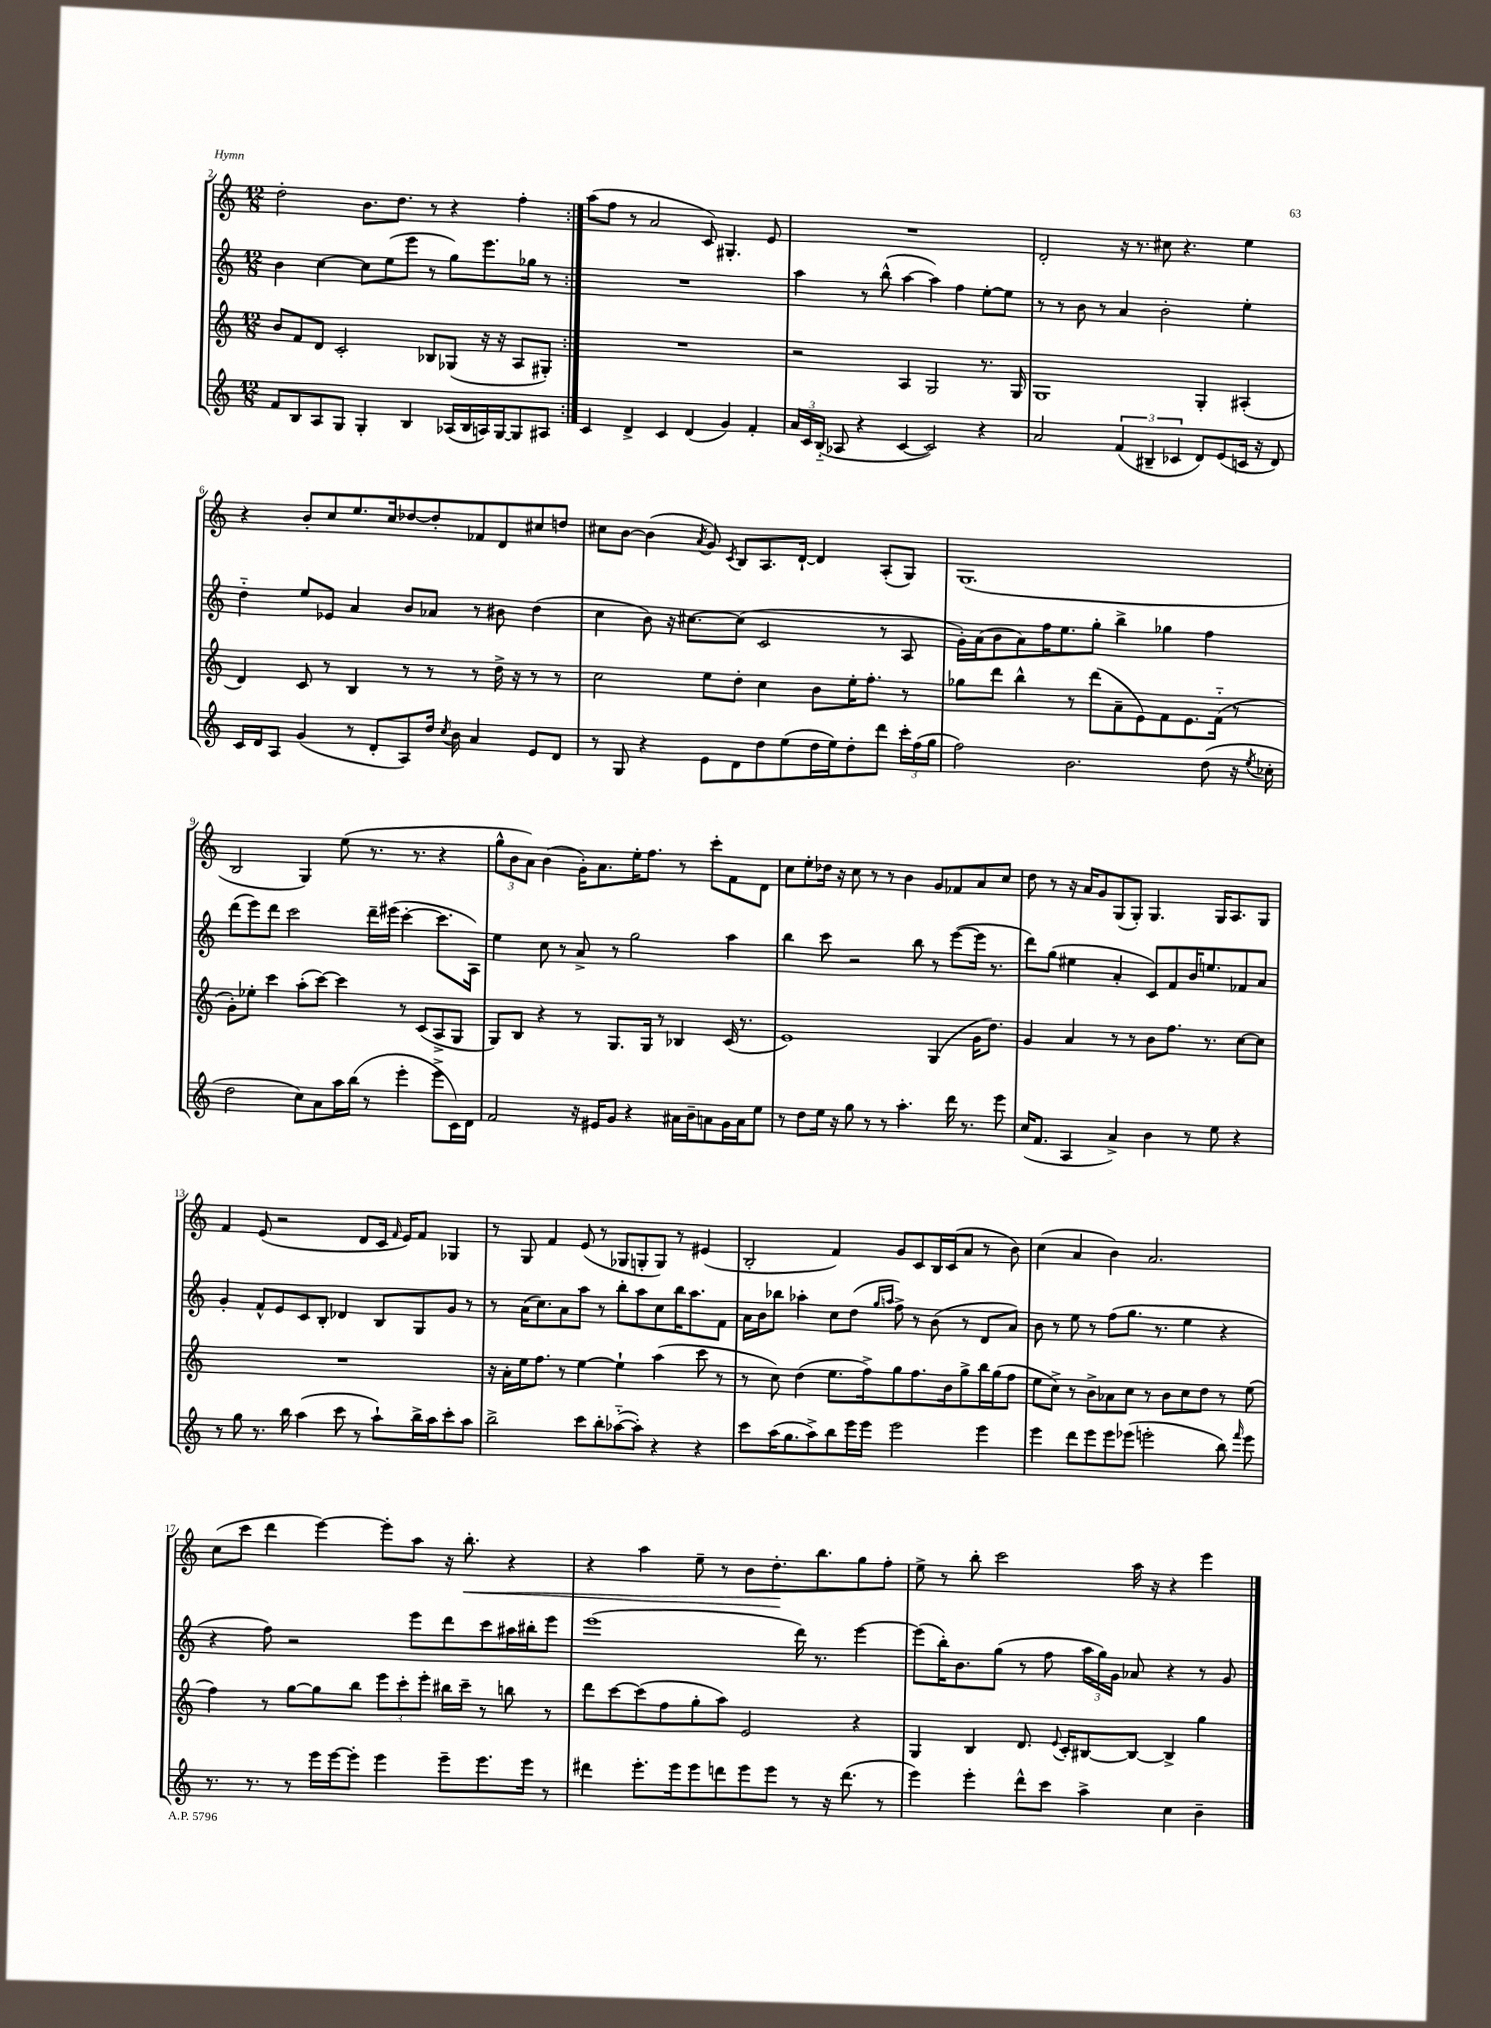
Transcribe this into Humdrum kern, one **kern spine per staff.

**kern	**kern	**kern	**kern	**dynam
*part4	*part3	*part2	*part1	*part1
*staff4	*staff3	*staff2	*staff1	*staff1
*clefG2	*clefG2	*clefG2	*clefG2	*
*k[]	*k[]	*k[]	*k[]	*
*M12/8	*M12/8	*M12/8	*M12/8	*
=2	=2	=2	=2	=2
8f/L	8b/L	4b\	2dd'\	.
8B/	8f/	.	.	.
8A/	8d/J	[4cc\	.	.
8G/J	2c'/	.	.	.
4G'/	.	8cc\L]	8.b\L	.
.	.	(8ee\	.	.
.	.	.	8.dd\J	.
4B/	.	8eee\J	.	.
.	8B-X/L	8r	8r	.
(16A-X/LL	(8G-X/J	8gg\L)	4r	.
16B/	.	.	.	.
16An/)	16r	8.eee\	.	.
[16G/J	16r	.	.	.
8G/]	8A/L	.	4ff'\	.
.	.	16gg-X\Jk	.	.
8A#X/J	8G#X'/J)	8r	.	.
=3:|!	=3:|!	=3:|!	=3:|!	=3:|!
4c/	1.r	1.r	(8aa\L	.
.	.	.	8ff\J	.
4d^/	.	.	8r	.
.	.	.	2a/	.
4c/	.	.	.	.
(4d/	.	.	.	.
.	.	.	8c/)	.
4g/)	.	.	4.G#X'/	.
4f'/	.	.	.	.
.	.	.	8e/	.
=4	=4	=4	=4	=4
24a/LL	2r	4aa\	1.r	.
24c/	.	.	.	.
(24B/JJ	.	.	.	.
8A-X/	.	.	.	.
4r	.	8r	.	.
.	.	(8bb^^\	.	.
[4c/	4A/	[4aa\	.	.
2c/])	2G/	4aa\])	.	.
.	.	4ff\	.	.
4r	8.r	[8ee'\L	.	.
.	.	8ee\J]	.	.
.	16G/	.	.	.
=5	=5	=5	=5	=5
2a/	1G	8r	2d'/	.
.	.	8r	.	.
.	.	8b\	.	.
.	.	8r	.	.
(6f/	.	4a/	16r	.
.	.	.	8.r	.
6B#X~/	.	.	.	.
.	.	2b'\	8cc#X\	.
6c-X/	.	.	.	.
.	.	.	4.r	.
8d/L)	4G'/	.	.	.
(8e/	.	.	.	.
16cn/Jk	(4A#X'/	4ee'\	4ee\	.
16r	.	.	.	.
8d/)	.	.	.	.
!!LO:LB:g=z
=6	=6	=6	=6	=6
16c/LL	4d/)	4dd\	4r	.
16d/J	.	.	.	.
8A/J	.	.	.	.
(4g/	8c/	8ee/L	8b'/L	.
.	8r	8e-X/J	8cc/	.
8r	4B/	4a/	8.ee/	.
8d'/L	.	.	.	.
.	.	.	16cc/k	.
8A/)	8r	8b/L	[8dd-X/	.
16dd/Jk	8r	8a-X/J	8dd-'/]	.
8qcc/	.	.	.	.
16b\	.	.	.	.
4a/	8r	8r	8f-X/	.
.	16dd^\	8b#X\	8d/	.
.	16r	.	.	.
8e/L	8r	(4dd\	8cc#X/	.
8d/J	8r	.	8ddn/J	.
=7	=7	=7	=7	=7
8r	2cc\	4cc\	8cc#X\L	.
8G/	.	.	[8b\J	.
4r	.	8b\)	(4b\]	.
.	.	16r	.	.
.	.	[8.cc#X\L	.	.
.	.	.	8qa/	.
8e\L	8ee\L	.	8g/)	.
.	.	.	8qc/	.
8d\	8dd'\J	(8cc#\J]	8B/L	.
8dd\	4cc\	2c/	8.A/	.
(8ee\	.	.	.	.
.	.	.	[16d`/Jk	.
16dd\L	8b\L	.	4d/]	.
16ee\J)	.	.	.	.
8dd'\	16ee'\K	.	.	.
.	8.ff'\J	.	.	.
8ddd\J	.	8r	(8A'/L	.
24ccc'\LL	8r	8A/	8G/J)	.
(24ff\	.	.	.	.
24gg\JJ	.	.	.	.
=8	=8	=8	=8	=8
2ff\)	8gg-X\L	16g'\LL)	(1.G	.
.	.	(16a\J	.	.
.	8ddd\J	8b\	.	.
.	4bb^^\	8a\)	.	.
.	.	16ff\K	.	.
.	.	8.ee\	.	.
2.b\	8r	.	.	.
.	(8ddd\L	8gg'\J	.	.
.	8a~\	4bb^\	.	.
.	8e\)	.	.	.
.	8f\	4gg-X\	.	.
.	8.e\	.	.	.
(8dd\	.	4ff\	.	.
.	(16f\Jk	.	.	.
16r	8r	.	.	.
8qee/	.	.	.	.
16cc-X'\	.	.	.	.
!!LO:LB:g=z
=9	=9	=9	=9	=9
2dd\	8g'\L)	(8ddd\L	2B/	.
.	8ee-X'\J	8eee\)	.	.
.	4ccc\	8ddd\J	.	.
.	.	2ccc\	.	.
8cc\L)	(8aa'\L	.	4G/)	.
8a\	[8ccc\J)	.	.	.
16aa\L	4ccc\]	.	(8ee\	.
(16bb\JJ	.	.	.	.
8r	.	16ddd~\LL	8.r	.
.	.	(16eee#X\JJ	.	.
4eee'\	8r	[4ccc'\	.	.
.	.	.	8.r	.
.	(8c/L	.	.	.
8eee^\L	8A^/	8.ccc\L]	4r	.
16c\L)	8G/J	.	.	.
16d\JJ	.	16A\Jk)	.	.
=10	=10	=10	=10	=10
2f/	8G/L)	4ee\	12gg^^\L	.
.	.	.	12b\	.
.	8B/J	.	.	.
.	.	.	12a\J)	.
.	4r	8cc\	(4b\	.
.	.	8r	.	.
16r	8r	8a^/	16g'\KL)	.
16e#X/KL	.	.	8.a\	.
8g/J	8.G/L	8r	.	.
4r	.	2gg\	16ee'\K	.
.	16G/Jk	.	8.ff\J	.
.	8r	.	.	.
16a#X\LL	4B-X/	.	8r	.
16b~\J	.	.	.	.
8an\	.	.	8ccc'\L	.
16g\L	(16c/	4aa\	8f\	.
16a\J	8.r	.	.	.
8ee\J	.	.	8d\J	.
=11	=11	=11	=11	=11
8r	1e)	4bb\	8cc\L	.
8dd\L	.	.	8ee'\	.
16ee\Jk	.	8ccc\	16dd-X\Jk	.
16r	.	.	16r	.
8gg\	.	2r	8cc\	.
8r	.	.	8r	.
8r	.	.	8r	.
4.aa'\	.	.	4b\	.
.	.	8bb\	.	.
.	(4G/	8r	8g/L	.
16ddd\	.	([8eee\L	8f-X/	.
8.r	.	.	.	.
.	16g\KL	16eee\Jk]	8a/	.
.	8.dd\J)	8.r	.	.
8eee\	.	.	8cc/J	.
=12	=12	=12	=12	=12
(16cc/KL	4g/	8ddd\L)	8dd\	.
8.f/J	.	.	.	.
.	.	(8gg\J	8r	.
4A/	4a/	4ee#X\	16r	.
.	.	.	16a/KL	.
.	.	.	8g/	.
4a^/)	8r	4a'/	(8G/	.
.	8r	.	8G'/J)	.
4b\	8b\L	8c/L)	4.G/	.
.	8.ff\J	8f/	.	.
8r	.	16b/K	.	.
.	8.r	8.een/	.	.
8ee\	.	.	16G/KL	.
.	.	.	8.A/	.
4r	[8cc\L	8f-X/	.	.
.	8cc\J]	8a/J	8G/J	.
!!LO:LB:g=z
=13	=13	=13	=13	=13
8r	1.r	4g'/	4f/	.
8gg\	.	.	.	.
8.r	.	8f^^/L	(8e/	.
.	.	8e/	2r	.
16bb\	.	.	.	.
(4aa\	.	8c/	.	.
.	.	8B'/J	.	.
8ccc\	.	4d-X/	.	.
8r	.	.	8d/L	.
8aa`\L)	.	8B/L	16c/Jk	.
.	.	.	16qqf/	.
.	.	.	16e/KL)	.
16bb^\L	.	8G/	8f/J	.
16aa\J	.	.	.	.
8ccc'\	.	8g/J	4G-X/	.
8aa\J	.	8r	.	.
=14	=14	=14	=14	=14
2bb^\	16r	8r	8r	.
.	16a'\LL	.	.	.
.	16ee\J	(16a\KL	8G/	.
.	8.ff\J	8.cc\)	.	.
.	.	.	4f/	.
.	8r	8a\	.	.
8ccc\L	[4ee\	8aa\J	(8e/	.
8bb'\	.	8r	8r	.
([8aa-X\	4ee`\]	8bb'\L	8G-X/L	.
8aa-'\J])	.	8aa\	8Gn'/	.
4r	(4aa\	8cc\	8G/J)	.
.	.	16bb\K	8r	.
.	.	8.aa\	.	.
4r	8ccc\	.	(4e#X/	.
.	8r	8f\J	.	.
=15	=15	=15	=15	=15
8ccc\L	8r	16a\LL	2B'/	.
.	.	16b\J	.	.
(16aa\K	8cc\)	8bb-X\J	.	.
8.gg\	.	.	.	.
.	(4dd\	4aa-X'\	.	.
8aa^\)	.	.	.	.
8bb\	8.ee\L	8cc\L	4f/)	.
16eee\L	.	(8dd\J	.	.
16eee\JJ	16ff^\k)	.	.	.
.	.	16qqgg/LL	.	.
.	.	16qqaan/JJ	.	.
2eee\	8gg\	8ff^\)	8g/L	.
.	8.ff\	8r	8c/	.
.	.	(8b\	16B/L	.
.	16b\k	.	(16c/J	.
.	8gg^\	8r	8a/J	.
4eee\	16bb\L	8d/L	8r	.
.	(16gg\J	.	.	.
.	8ff\J	8a/J)	8b\)	.
=16	=16	=16	=16	=16
4eee\	8ee\L	8b\	(4cc\	.
.	8cc^\J)	8r	.	.
8ddd\L	8r	8ee\	4a/	.
8eee\	8b^\L	8r	.	.
8eee\	8a-X\	(8ff\L	4b\)	.
(8eee-X\J	8cc\J	8.gg\J	.	.
2eeen'\	8r	.	2.a/	.
.	.	8.r	.	.
.	8b\L	.	.	.
.	8cc\	4ee\	.	.
.	8dd\J	.	.	.
8bb\)	8r	4r	.	.
16qqfff/	.	.	.	.
8eee\	(8ee\	.	.	.
!!LO:LB:g=z
=17	=17	=17	=17	=17
8.r	4ff\)	4r	(8cc\L	.
.	.	.	8ccc\J	.
8.r	.	.	.	.
.	8r	8ff\)	4ddd\	.
8r	[8gg\L	2r	.	.
16eee\LL	8gg\]	.	[4eee\)	.
[16eee\J	.	.	.	.
8eee'\J]	8bb\J	.	.	.
4eee\	12eee\L	.	8eee'\L]	.
.	12ccc'\	.	.	.
.	.	8eee\L	8aa\J	.
.	12eee'\J	.	.	.
8eee~\L	16bb#X\LL	8ddd\	16r	.
!	!	!	!	!LO:HP:b
.	16ccc~\JJ	.	8.bb'\	<
8.eee\	8r	8ccc\	.	.
.	8bbn\	16aa#X\L	4r	.
16eee\Jk	.	16bb#X'\J	.	.
8r	8r	8eee\J	.	.
=18	=18	=18	=18	=18
4ddd#X\	8ddd\L	(1eee	4r	.
.	[8ccc\	.	.	.
8.eee'\L	(8ccc\]	.	4aa\	.
.	8ff\	.	.	.
16eee\k	.	.	.	.
8eee\	8gg'\	.	8ee~\	.
8dddn\	8aa\J)	.	8r	.
8eee\	2e/	.	8b\L	.
8eee\J	.	.	8.dd'\	.
8r	.	16ddd\)	.	.
.	.	8.r	8.bb\	[
16r	.	.	.	.
(8.ddd\	.	.	.	.
.	4r	[4eee\	8gg\	.
8r	.	.	8ff'\J	.
=19	=19	=19	=19	=19
4eee\)	4G/	(8eee\L]	8ee^\	.
.	.	16bb'\K)	8r	.
.	.	8.b\	.	.
4eee'\	4B/	.	8bb'\	.
.	.	(8gg\J	2ccc\	.
8ddd^^\L	8.d/	8r	.	.
8ccc\J	.	8ff\	.	.
.	8qqe/	.	.	.
.	16c'/KL	.	.	.
4aa^\	[8B#X/	24aa\LL	.	.
.	.	24gg\)	.	.
.	.	24g\JJ	.	.
.	8B#/J_	8a-X/	16aa\	.
.	.	.	16r	.
4cc\	4B#^/]	4r	4r	.
4b~\	4gg\	8r	4eee\	.
.	.	8g/	.	.
==	==	==	==	==
*-	*-	*-	*-	*-
